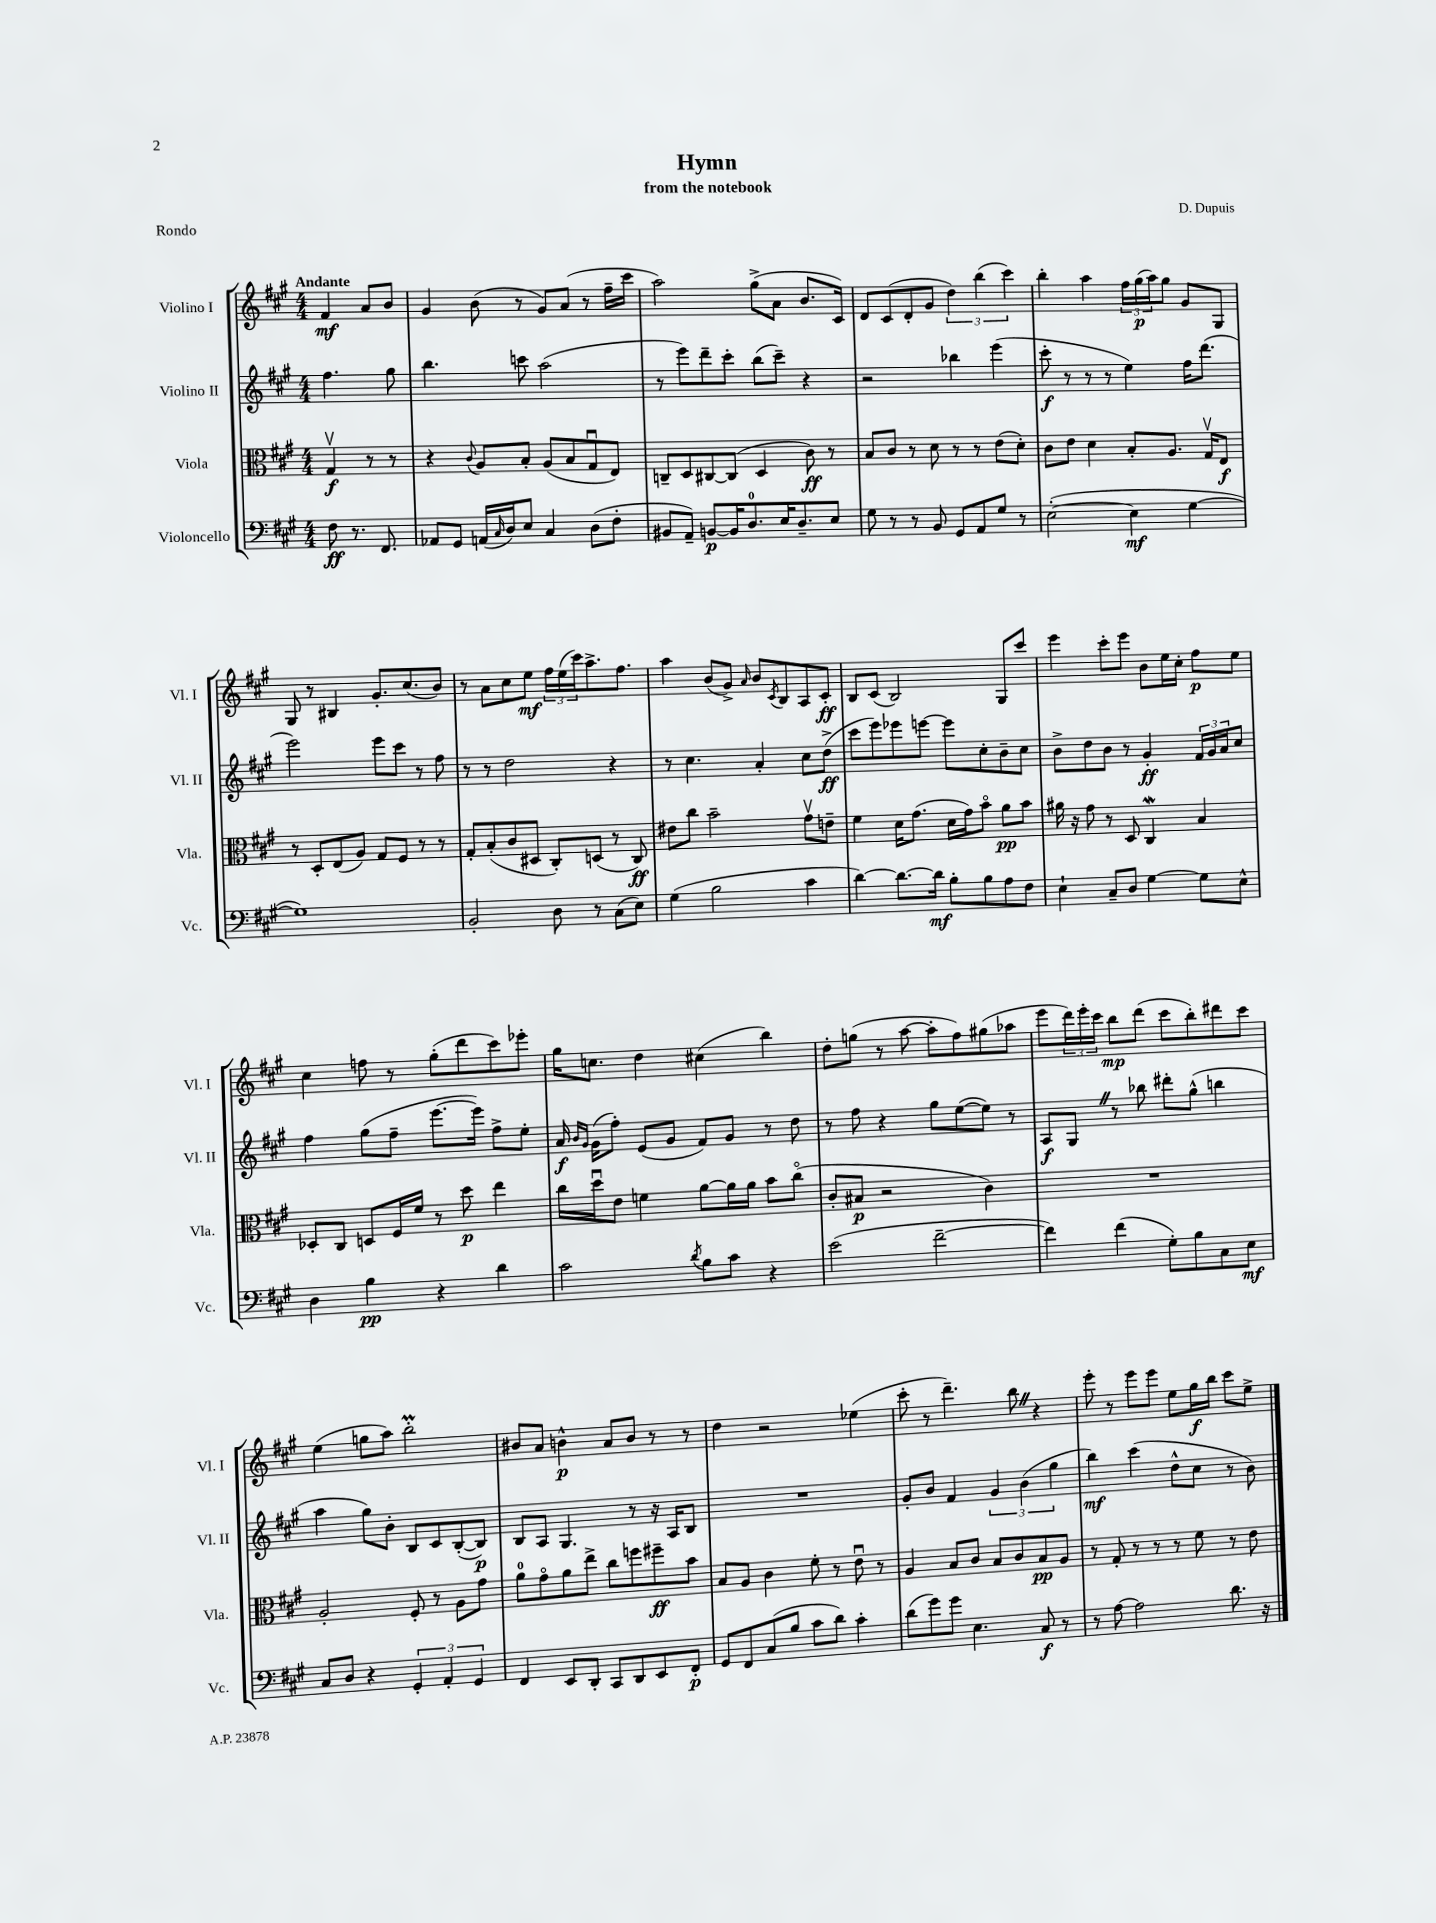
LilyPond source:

\header { title = "Hymn" composer = "D. Dupuis" subtitle = "from the notebook" piece = "Rondo" }
<<
\new StaffGroup <<
\new Staff = "s0" \with { instrumentName = "Violino I" shortInstrumentName = "Vl. I" } {
    \clef treble \key a \major \numericTimeSignature \time 4/4 \partial 2 \tempo "Andante"
    fis'4\mf a'8 b'8 |
    gis'4 b'8( r8 gis'8) a'8( r8 fis''16-- cis'''16 |
    a''2) gis''8->( a'8 b'8. cis'16) |
    d'8 cis'8( d'8-. gis'8 \tuplet 3/2 { d''4) b''4( cis'''4) } |
    b''4-. a''4 \tuplet 3/2 { fis''16 gis''16\p( a''16) } gis''8 gis'8 gis8 |
    gis8 r8 bis4 gis'8.-. cis''8.( b'8) |
    r8 a'8 cis''8 e''8\mf \tuplet 3/2 { fis''16 e''16( cis'''16) } a''8.-> fis''8. |
    a''4 b'8( gis'8->) \grace { a'16 } b'8 \acciaccatura { cis'8 } b8 a8 cis'8-.\ff |
    b8 cis'8( b2) gis8 cis'''8 |
    e'''4 cis'''8-. e'''8 b'8 e''16 cis''16-. fis''8\p e''8 |
    cis''4 f''8 r8 gis''8-.( d'''8 cis'''8) ees'''8-. |
    gis''16 c''8. d''4 cis''4( b''4) |
    d''8-. g''8( r8 a''8~ a''8-. fis''8) gis''8( aes''8 |
    e'''8 \tuplet 3/2 { d'''16) e'''16-. cis'''16 } b''8\mp d'''8( cis'''8 b''8-.) dis'''8 cis'''8 |
    e''4( g''8 a''8) b''2-.\prall |
    bis'8 a'8 b'4-^\p a'8 b'8 r8 r8 |
    d''4 r2 ees''4( |
    cis'''8-. r8 d'''4.--) b''8 \once \override BreathingSign.text = \markup { \musicglyph "scripts.caesura.straight" } \breathe r4 |
    e'''8-. r8 e'''8 e'''8 e''8 gis''16\f b''16 cis'''8 e''8-> \bar "|." |
}
\new Staff = "s1" \with { instrumentName = "Violino II" shortInstrumentName = "Vl. II" } {
    \clef treble \key a \major \numericTimeSignature \time 4/4 \partial 2
    fis''4. gis''8 |
    b''4. c'''8 a''2( |
    r8 e'''8) d'''8-- cis'''8-. b''8( cis'''8--) r4 |
    r2 bes''4 e'''4( |
    cis'''8-.\f r8 r8 r8 e''4) fis''16 d'''8.( |
    e'''2) e'''8 cis'''8 r8 fis''8 |
    r8 r8 d''2 r4 |
    r8 cis''4. a'4-. cis''8 d''8->\ff( |
    cis'''8 e'''8) ees'''8 e'''8~ e'''8 cis''8-. b'8-- cis''8 |
    b'8-> d''8 b'8 r8 gis'4-.\ff \tuplet 3/2 { fis'16 gis'16 a'16 } cis''8 |
    fis''4 gis''8( fis''8-- e'''8.~ e'''16) fis''8-> e''8-. |
    a'16\f \grace { b'16 gis'16 } gis'16( fis''8-.) e'8( gis'8 fis'8) gis'8 r8 d''8 |
    r8 fis''8 r4 gis''8 e''8~( e''8) r8 |
    a8\f gis8 \once \override BreathingSign.text = \markup { \musicglyph "scripts.caesura.straight" } \breathe r8 bes''8 dis'''8-. gis''8-^( b''4 |
    a''4 gis''8) b'8-. b8 cis'8 b8~-.( b8\p) |
    b8 a8 gis4. r8 r16 a16 b8 |
    R1 |
    gis'8-. b'8 fis'4 \tuplet 3/2 { gis'4 b'4( gis''4 } |
    b''4\mf) cis'''4( d''8-^ cis''8 r8 b'8) \bar "|." |
}
\new Staff = "s2" \with { instrumentName = "Viola" shortInstrumentName = "Vla." } {
    \clef alto \key a \major \numericTimeSignature \time 4/4 \partial 2
    gis4\upbow\f r8 r8 |
    r4 \appoggiatura { cis'8 } a8 b8-. a8( b8 gis8\downbow e8) |
    c8-- d8 cis8~ cis8( d4 cis'8\ff) r8 |
    b8 cis'8 r8 d'8 r8 r8 e'8( d'8-.) |
    cis'8 e'8 d'4 b8-. a8. gis16\upbow e8\f |
    r8 d8-. e8( a8) gis8 fis8 r8 r8 |
    gis8-. b8-.( cis'8 dis8 cis8-.) d8( r8 cis8\ff) |
    eis'8 cis''8 b'2-- gis'8\upbow e'8-- |
    fis'4 d'16 gis'8.( d'16 gis'16) b'8\flageolet a'8\pp b'8 |
    ais'16 r16 gis'8 r8 d8 cis4\mordent b4 |
    des8-. cis8 d8 fis16 fis'16 r8 d''8\p e''4 |
    cis''16 d''16\downbow e'8 f'4 a'8~ a'16 a'16 b'8 cis''8\flageolet( |
    cis'8-. bis8\p r2 cis'4) |
    R1 |
    a2-. fis8-. r8 a8 gis'8 |
    a'8-0 gis'8\flageolet a'8 e''8-> cis''8 f''8 fis''8--\ff b'8 |
    b8 a8 cis'4 fis'8-. r8 e'8\downbow r8 |
    a4 b8 cis'8 b8 cis'8 b8\pp a8 |
    r8 gis8-. r8 r8 r8 fis'8 r8 e'8 \bar "|." |
}
\new Staff = "s3" \with { instrumentName = "Violoncello" shortInstrumentName = "Vc." } {
    \clef bass \key a \major \numericTimeSignature \time 4/4 \partial 2
    fis8\ff r8. fis,8. |
    aes,8 gis,8 a,16( \grace { cis16 } d16) e8 cis4 d8( fis8-. |
    bis,8 a,8--) b,8~\p b,16 d8.-0 e16 d8.-- e8 |
    gis8 r8 r8 b,8 gis,8 a,8 gis8 r8 |
    e2~-.( e4\mf gis4~ |
    gis1) |
    b,2-. d8 r8 cis8( e8) |
    gis4( b2 cis'4 |
    d'4~) d'8.~ d'16\mf b8-. b8 a8 fis8 |
    e4-! cis8-- d8 gis4~ gis8 e8-^ |
    d4 b4\pp r4 d'4 |
    cis'2 \acciaccatura { d'8 } b8 cis'8 r4 |
    e'2( fis'2~-- |
    fis'4) fis'4( gis8-.) b8 cis8 e8\mf |
    cis8 d8 r4 \tuplet 3/2 { gis,4-. a,4-. gis,4 } |
    fis,4 e,8 d,8-. cis,8 d,8 e,8 fis,8-.\p |
    gis,8 fis,8 cis8( b8 cis'8 d'8) cis'4-. |
    d'8( gis'8) gis'8 e4. cis8\f r8 |
    r8 a8~ a2 d'8. r16 \bar "|." |
}
>>
>>
\layout { \context { \Score \remove "Bar_number_engraver" } }
